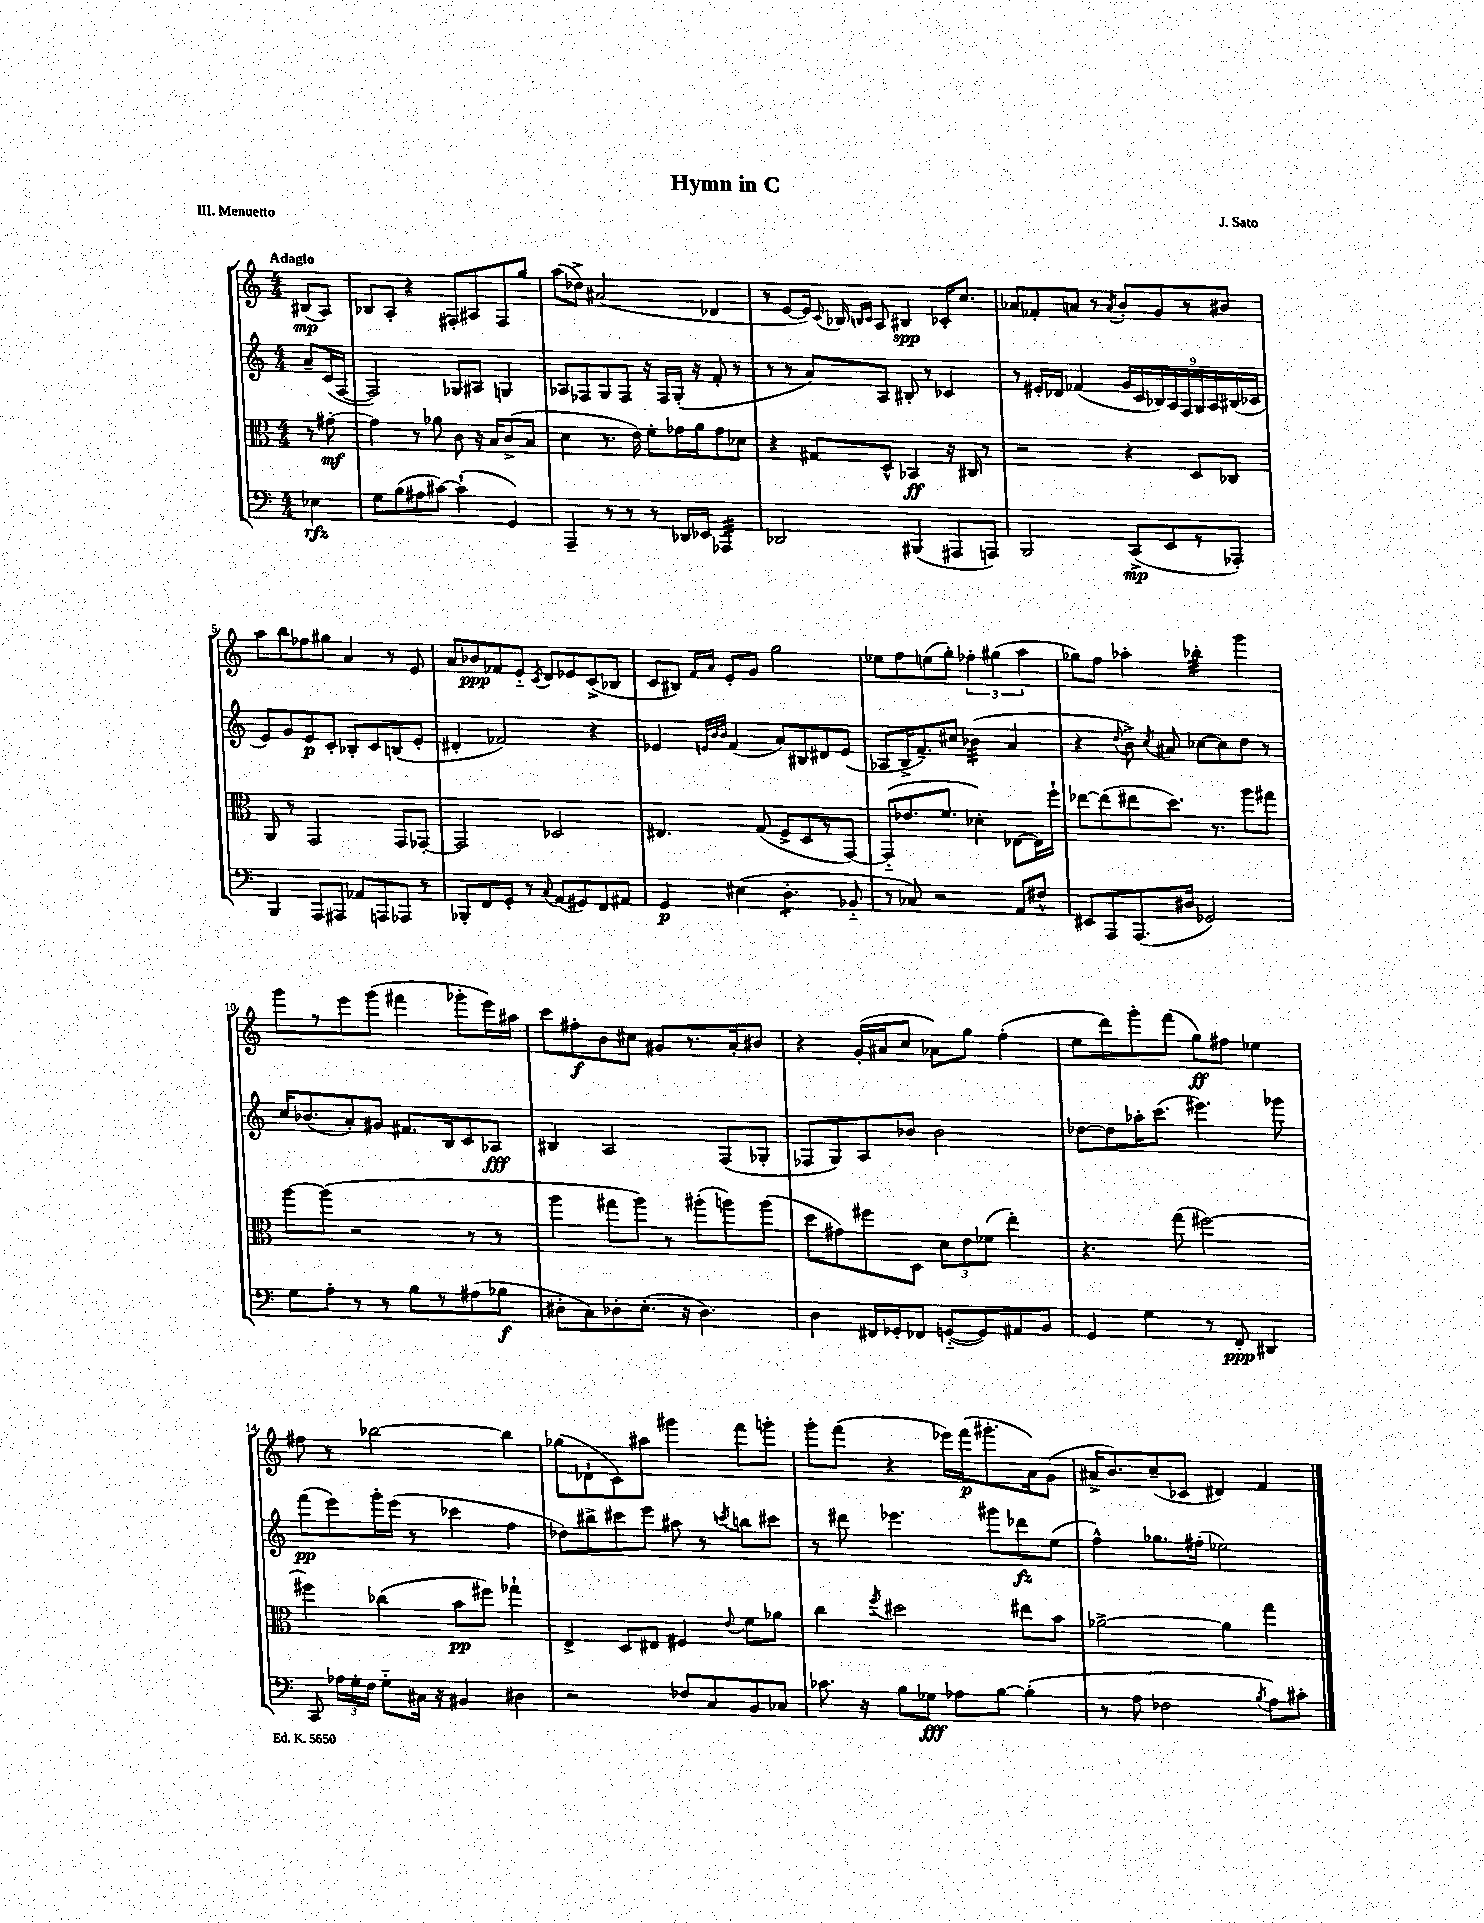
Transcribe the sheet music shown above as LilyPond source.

\header { title = "Hymn in C" composer = "J. Sato" piece = "III. Menuetto" }
<<
\new StaffGroup <<
\new Staff = "s0" {
    \clef treble \key c \major \numericTimeSignature \time 4/4 \partial 4 \tempo "Adagio"
    \autoBeamOff bis8[\mp( a8]) |
    bes8[ a8]-. r4 fis8[-. ais8 fis8 g''8] |
    a''8[( des''8]->) ais'2( des'4 |
    r8 e'8[~ e'16]) \appoggiatura { c'8 } bes16 \grace { b16[ c'16] } a8 bis4\spp ces'16[-. c''8.] |
    aes'8[ fes'8-. a'8] r8 \acciaccatura { a'8 } b'8[-. g'8 r8 bis'8] |
    a''8[ b''8 fes''8 gis''8] a'4 r8 e'8 |
    a'8[ bes'8\ppp fes'8 e'8]-_ \acciaccatura { c'8 } d'8[ ees'8 c'8->( bes8] |
    c'8[ bis8]) \grace { f'16[ a'16] } e'8[-. g'8] g''2 |
    ees''8[ f''8 e''8( g''8]-.) \tuplet 3/2 { fes''4-. gis''4( a''4 } |
    ges''8[) f''8] aes''4-. bes''4:32-. g'''4 |
    g'''8[ r8 e'''8 g'''8]( fis'''4 ges'''8[-. e'''16) ais''16] |
    c'''8[ fis''8-.\f b'8 cis''8] gis'8[ r8. a'16-. bis'8] |
    r4 g'16[-.( ais'16 c''8] aes'8[) g''8] f''4-.( |
    e''8[ d'''8) g'''8-. f'''8]( g''8[\ff) fis''8] ees''4 |
    fis''8 r8 bes''2~ bes''4 |
    ges''8[( des'8-! c'8) ais''8] gis'''4 f'''8[ g'''8]-. |
    g'''8[-. f'''8]( r4 ees'''16[) f'''16\p( gis'''8.-. a'16) g'8]( |
    ais'16[-> b'8.) c''8--( ces'8] dis'4) f'4 \bar "|." |
}
\new Staff = "s1" {
    \clef treble \key c \major \numericTimeSignature \time 4/4 \partial 4
    \autoBeamOff a'8[-- c'16( f16]~ |
    f2) ges8[ ais8] g4 |
    aes8[ fes8 g8 fes8] r16 fes16[ g16]-.( r16 f'8-. r8 |
    r8 r8 a'8[) a8] bis8-. r8 ces'4 |
    r8 eis'16[-. des'16] fes'4( \tuplet 9/8 { g'16[ c'16 bes16) a16 f16 g16 a16 bis16( ces'16] } |
    e'8[) g'8 e'8\p c'8]-. bes8[-. c'8 b8( e'8]-. |
    dis'4-. fes'2) r4 |
    ees'4 \grace { e'32[ b'32 b'32] } f'4( a'8[) bis8 dis'8 e'8]( |
    aes8[ b16-> f'8.--) cis''8] bes'4:32( a'4 |
    r4 \appoggiatura { d''8 } b'8->) \acciaccatura { c''8 } ais'8 ces''8[~ ces''8 d''8] r8 |
    c''16[ bes'8.( a'8-.) gis'8] fis'8.[ b16 c'8 aes8]\fff |
    bis4 a2 f8[( ges8]-. |
    fes8[ g8) a8 bes'8] bes'2 |
    des''8[~ des''8 aes''16-. c'''8.]( eis'''4.) ges'''8 |
    f'''8[\pp( e'''8) g'''16-. e'''16]( r8 ces'''4 f''4 |
    des''8[) bis''8-> cis'''8 e'''8] ais''8 r8 \acciaccatura { c'''8 } b''8[ cis'''8] |
    r8 dis'''8 ees'''4. gis'''8[ des'''8\fz e''8]( |
    f''4-^) ges''8.[ fis''16]-.( ees''2) \bar "|." |
}
\new Staff = "s2" {
    \clef alto \key c \major \numericTimeSignature \time 4/4 \partial 4
    \autoBeamOff r8 gis'8~-.\mf |
    gis'4 r8 aes'8 c'8 r16 b16[ c'8->( b8] |
    d'4 r8. e'16) f'8[-. ges'16 a'16 ges'8 des'8] |
    r4 gis8[ d8]-^ bes,4\ff r16 cis16 r8 |
    r2 r4 d8[ ces8] |
    a,8 r8 g,2 g,8[ ges,8]~-. |
    ges,2 des2 |
    eis4. g8( f8[-> d8 r8 g,8]~) |
    g,8[-_( ees'8. f'8.] des'4-.) ees8[~ ees16 f''16]-! |
    ees''8[~ ees''8( eis''8 d''8.]) r8. a''8[ gis''8] |
    a''8[~ a''8]( r2 r8 r8 |
    a''4 gis''8[ a''8]) r8 ais''8[-.( a''8) a''8]( |
    d''8[ gis'8) fis''8 d8] \tuplet 3/2 { d'8[ e'8 fes'8]( } e''4-.) |
    r4. g''8( fis''2~) |
    fis''4 ces''4( b'8[\pp fis''8]) ges''4-! |
    e4-> d8[ eis8] fis4 \appoggiatura { e'8 } f'8[ aes'8] |
    c''4 \acciaccatura { f''8 } dis''2 eis''8[ b'8] |
    aes'2~-> aes'4 g''4 \bar "|." |
}
\new Staff = "s3" {
    \clef bass \key c \major \numericTimeSignature \time 4/4 \partial 4
    \autoBeamOff ees4\rfz |
    g8[ b8( ais8 cis'8]~) cis'4-!( g,4) |
    a,,4-- r8 r8 r8 des,16[ ees,16] aes,,4:32 |
    des,2 bis,,4( ais,,8[ a,,8]) |
    b,,2 c,8[->\mp( e,8 r8 aes,,8]-.) |
    b,,4 a,,8[ ais,,8] aes,8[ a,,8 aes,,8] r8 |
    bes,,8[-. f,8 g,8]-. r8 \appoggiatura { c8 } a,8[( gis,8) f,8 ais,8] |
    g,4\p eis4( d4.:8-. bes,8-_ |
    r8 ces8) r2 a,8[ fis8]-^ |
    eis,8[ a,,8 a,,8.( dis16] ges,2) |
    g8[ a8]-. r8 r8 b8[ r8 ais8( bes8]\f |
    dis8[-. c8) des8-. e8.]-.( r16 des4.) |
    d4 fis,16[ ges,16-. fes,8] g,8[~-_( g,8) ais,8 b,8] |
    g,4 g4 r8 f,8-.\ppp dis,4 |
    c,8 \tuplet 3/2 { aes16[ g16-. f16] } g8[-_ cis16] r16 bis,4 dis4 |
    r2 fes8[ c8 b,8 ces8] |
    ces'8. r16 b8[ ges8]\fff aes8[ b8]~ b4-.( |
    r8 a8 fes2 \acciaccatura { b8 } a8[) cis'8]-. \bar "|." |
}
>>
>>
